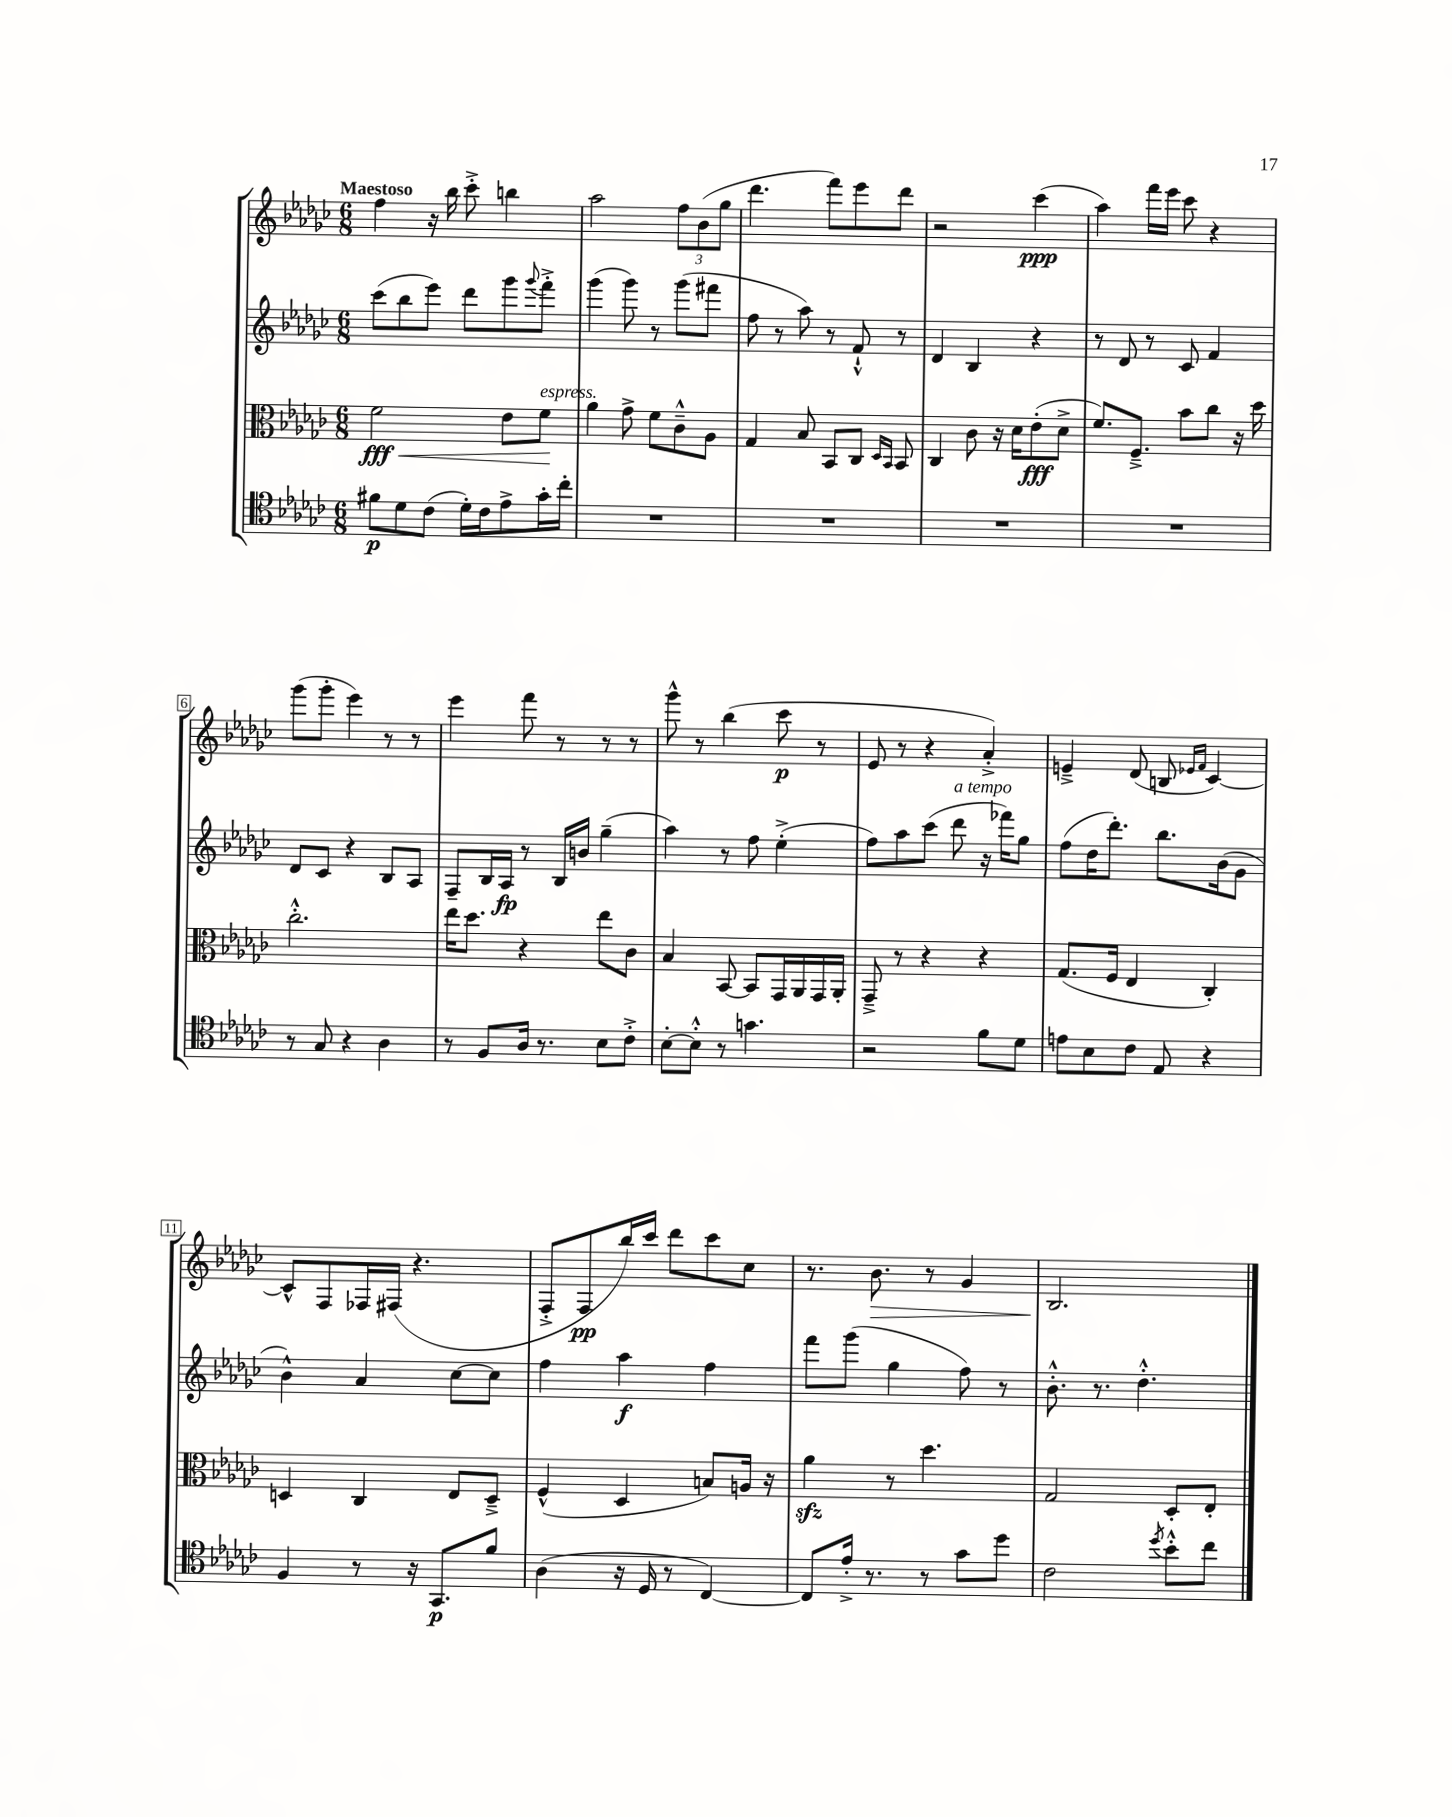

**kern	**kern	**kern	**kern
*staff4	*staff3	*staff2	*staff1
*clefC4	*clefC3	*clefG2	*clefG2
*k[b-e-a-d-g-c-]	*k[b-e-a-d-g-c-]	*k[b-e-a-d-g-c-]	*k[b-e-a-d-g-c-]
*M6/8	*M6/8	*M6/8	*M6/8
8f#	2f	(8ccc-	4ff
8d-	.	8bb-	.
(8c-	.	8eee-)	16r
.	.	.	16bb-
16d-')	.	8ddd-	8ccc-'^
16c-	.	.	.
8e-^	8e-	8ggg-	4bb
.	.	8qqggg-	.
16g-'	8f	8fff'^	.
16cc-'	.	.	.
=	=	=	=
2.r	4a-	(4ggg-	2aa-
.	8g-^	8ggg-)	.
.	8f	8r	.
.	8c-~^^	(8ggg-	12ff
.	.	.	(12b-
.	8A-	8fff#	.
.	.	.	12gg-
=	=	=	=
2.r	4G-	8ff	4.ddd-
.	.	8r	.
.	8B-	8aa-)	.
.	8BB-	8r	8fff)
.	8C-	8f`^^	8eee-
.	16qqD-	.	.
.	16qqBB-	.	.
.	8BB-	8r	8ddd-
=	=	=	=
2.r	4C-	4d-	2r
.	8c-	4B-	.
.	16r	.	.
.	16d-	.	.
.	(8e-'	4r	(4ccc-
.	8d-^	.	.
=	=	=	=
2.r	8.f)	8r	4aa-)
.	.	8d-	.
.	8.F~^	.	.
.	.	8r	16fff
.	.	.	16eee-
.	8b-	8c-	8ccc-
.	8cc-	4f	4r
.	16r	.	.
.	16dd-	.	.
=	=	=	=
8r	2.cc-'^^	8d-	(8ggg-
8G-	.	8c-	8ggg-'
4r	.	4r	4eee-)
4A-	.	8B-	8r
.	.	8A-	8r
=	=	=	=
8r	16ee-	8F~	4eee-
.	8.dd-	.	.
8F	.	16B-	.
.	.	16A-	.
16A-	4r	8r	8fff
8.r	.	.	.
.	.	16B-	8r
.	.	16b	.
8B-	8ee-	(4gg-~	8r
8c-'^	8c-	.	8r
=	=	=	=
[8B-'	4B-	4aa-)	8ggg-^^
8B-'^^]	.	.	8r
8r	[8BB-	8r	(4bb-
4.g	8BB-]	8ff	.
.	16GG-	(4ee-'^	8ccc-
.	16AA-	.	.
.	16GG-	.	8r
.	16AA-'	.	.
=	=	=	=
2r	8GG-~^	8ff)	8e-
.	8r	8aa-	8r
.	4r	(8ccc-	4r
.	.	8ddd-	.
8f	4r	16r	4a-'^)
.	.	16fff-)	.
8d-	.	8gg-	.
=	=	=	=
8e	(8.G-	(8ff	4e~^
8B-	.	16dd-	.
.	16F	8.ddd-')	.
8c-	4E-	.	(8d-
8E-	.	8.bb-	8B
.	.	.	16qqe-
.	.	.	16qqf
4r	4C-')	.	[4c-)
.	.	(16b-	.
.	.	8g-	.
=	=	=	=
4F	4D	4b-^^)	8c-^^]
.	.	.	8F
8r	4C-	4a-	16F-
.	.	.	(16F#
16r	.	.	4.r
8.GG-	.	.	.
.	8E-	[8cc-	.
8f	8D~^	8cc-]	.
=	=	=	=
(4A-	(4F^^	4ff	8F'^
.	.	.	8F
16r	4D-	4aa-	16bb-)
16D-	.	.	16ccc-
8r	.	.	8ddd-
[4C-)	8B)	4ff	8ccc-
.	16A	.	8cc-
.	16r	.	.
=	=	=	=
8C-]	4a-	8fff	8.r
16e-'^	.	(8ggg-	.
8.r	.	.	8.b-
.	8r	4gg-	.
8r	4.dd-	.	8r
8g-	.	8ff)	4g-
8dd-	.	8r	.
=	=	=	=
2c-	2G-	8.b-'^^	2.B-
.	.	8.r	.
.	.	4.dd-'^^	.
8qdd-	.	.	.
8b-'^^	8D-'	.	.
8cc-	8E-'	.	.
==	==	==	==
*-	*-	*-	*-
